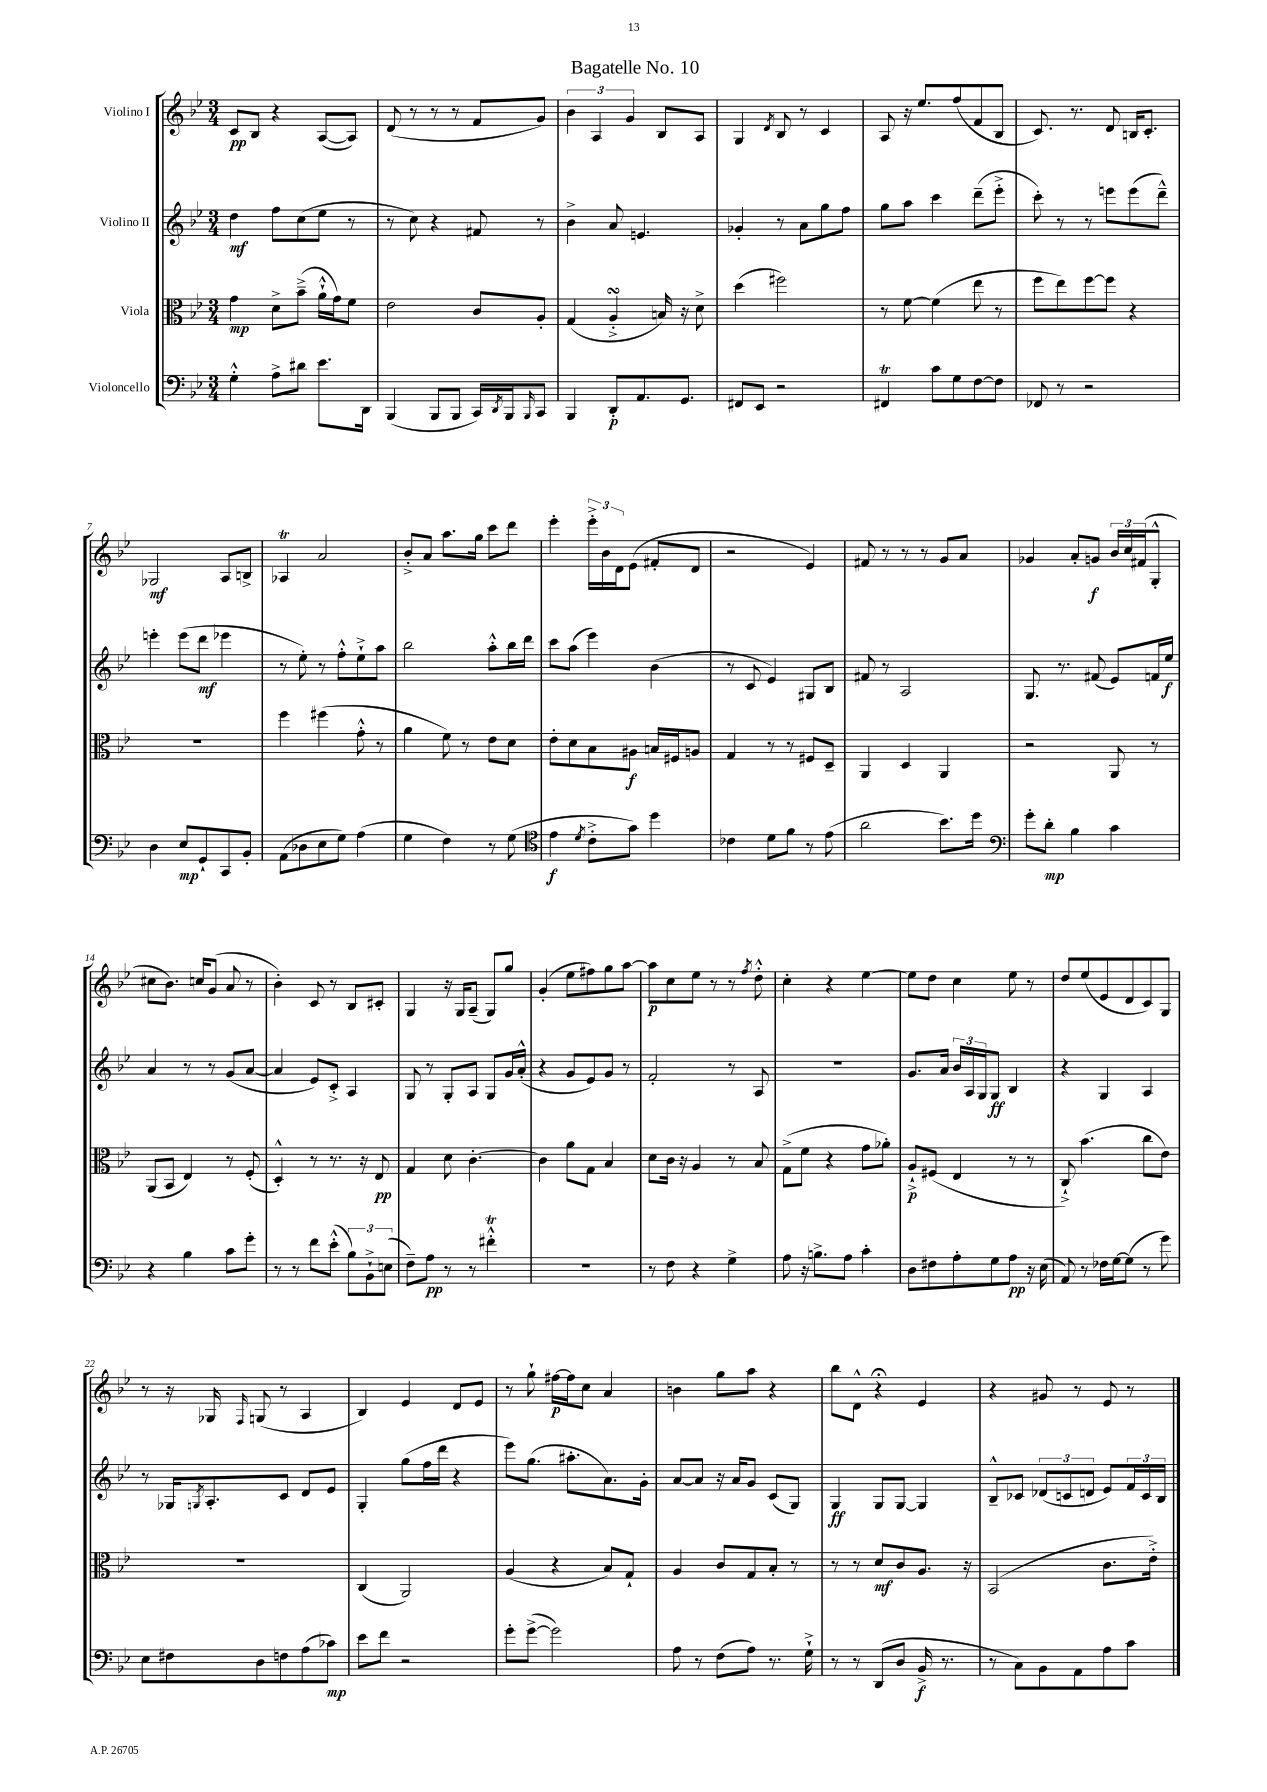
\header { title = "Bagatelle No. 10" }
<<
\new StaffGroup <<
\new Staff = "s0" \with { instrumentName = "Violino I" } {
    \clef treble \key bes \major \numericTimeSignature \time 3/4
    c'8\pp bes8 r4 a8~( a8) |
    d'8( r8 r8 r8 f'8 g'8) |
    \tuplet 3/2 { bes'4 a4 g'4 } bes8 a8 |
    g4 \acciaccatura { d'8 } bes8 r8 c'4 |
    a8 r16 ees''8. f''8( f'8 bes8 |
    c'8.) r8. d'8 b16 c'8.-. |
    ges2\mf a8 b8-> |
    aes4\trill a'2 |
    bes'8-.-> a'8 a''8. g''16 c'''8 d'''8 |
    ees'''4-. \tuplet 3/2 { ees'''16-.-> bes'16 d'16 } ees'8( fis'8-. d'8 |
    r2 ees'4) |
    fis'8 r8 r8 r8 g'8 a'8 |
    ges'4 a'8-. g'8\f \tuplet 3/2 { bes'16 c''16 fis'16( } g8-.-^ |
    cis''8 bes'8.) c''16 g'8( a'8 r8 |
    bes'4-.) c'8 r8 bes8 cis'8-. |
    g4 r16 g16 a8--( g8) g''8 |
    g'4-.( ees''8 fis''8) g''8 a''8~ |
    a''8\p c''8 ees''8 r8 r8 \acciaccatura { f''8 } d''8-.-^ |
    c''4-. r4 ees''4~ |
    ees''8 d''8 c''4 ees''8 r8 |
    d''8 ees''8( ees'8 d'8 c'8) g8 |
    r8 r16 ges16 \grace { f16 } g8( r8 a4 |
    bes4) ees'4 d'8 ees'8 |
    r8 g''8-! fis''16~\p fis''16 c''8 a'4 |
    b'4 g''8 a''8 r4 |
    bes''8 d'8-^ r4\fermata ees'4 |
    r4 gis'8 r8 ees'8 r8 \bar "|." |
}
\new Staff = "s1" \with { instrumentName = "Violino II" } {
    \clef treble \key bes \major \numericTimeSignature \time 3/4
    d''4\mf f''8 c''8( ees''8 r8 |
    r8 c''8) r4 fis'8 r8 |
    bes'4-> a'8 e'4. |
    ges'4-. r8 a'8 g''8 f''8 |
    g''8 a''8 c'''4 d'''8--( ees'''8-.-> |
    c'''8-.) r8 r8 e'''8 e'''8( d'''8---^) |
    e'''4-. e'''8( d'''8\mf ees'''4 |
    r8 ees''8-.) r8 f''8-.-^ ees''8-!-> a''8 |
    bes''2 a''8-.-^ bes''16 d'''16 |
    c'''8 a''8( ees'''4) bes'4( |
    r8 c'8 ees'4) gis8 bes8 |
    fis'8 r8 a2 |
    g8. r8. fis'8( ees'8) f'16 ees''16\f |
    a'4 r8 r8 g'8( a'8~ |
    a'4 ees'8) c'8-.-> a4 |
    g8 r8 g8-. a8 g8 g'16 a'16-.-^( |
    r4 g'8 ees'8) g'8 r8 |
    f'2-. r8 a8 |
    R2. |
    g'8. a'16 \tuplet 3/2 { bes'16 a16 g16 } g8\ff bes4 |
    r4 g4 a4 |
    r8 ges16 \acciaccatura { g8 } a8.-. c'8 d'8 ees'8 |
    g4-. g''8( f''16 d'''16 r4 |
    ees'''8) g''8.( ais''8.-. a'8.) g'16-. |
    a'8~ a'8 r16 a'16 g'8 c'8( g8) |
    g4\ff g8 g8~ g4 |
    bes8---^ ces'8 \tuplet 3/2 { des'8( c'8 d'8 } ees'8) \tuplet 3/2 { f'16 c'16 bes16 } \bar "|." |
}
\new Staff = "s2" \with { instrumentName = "Viola" } {
    \clef alto \key bes \major \numericTimeSignature \time 3/4
    g'4\mp d'8-> bes'8--->( a'16-!-^ g'16) f'8 |
    ees'2 c'8 a8-. |
    g4( a4-.->\turn b16) r16 d'8-> |
    d''4( fis''2) |
    r8 f'8~ f'4( ees''8 r8 |
    f''8 ees''8) f''8~ f''8 r4 |
    r2. |
    f''4 fis''4( g'8-.-^ r8 |
    a'4 f'8) r8 ees'8 d'8 |
    ees'8-. d'8 bes8 ais8\f b16 fis16 a8 |
    g4 r8 r8 fis8 d8-- |
    a,4 d4 a,4 |
    r2 a,8 r8 |
    a,8( bes,8 ees4) r8 f8-.( |
    d4-.-^) r8 r8. r16 ees8\pp |
    g4 d'8 c'4.~-. |
    c'4 a'8 g8 bes4 |
    d'8 c'16 r16 a4 r8 bes8 |
    g8->( f'8 r4 g'8 aes'8-.) |
    a8-!->\p fis8( ees4 r8 r8 |
    c8-!->) bes'4.( c''8 ees'8) |
    R2. |
    c4( a,2) |
    a4( r4 bes8) g8-! |
    a4 c'8 g8 bes8-. r8 |
    r8 r8 d'8\mf c'8 a8. r16 |
    bes,2( c'8. ees'16-.->) \bar "|." |
}
\new Staff = "s3" \with { instrumentName = "Violoncello" } {
    \clef bass \key bes \major \numericTimeSignature \time 3/4
    g4-.-^ a8-> dis'8 ees'8. d,16 |
    bes,,4( bes,,8 bes,,8 c,16) \acciaccatura { d,8 } bes,,16 \grace { bes,,16 } c,8 |
    bes,,4 d,8-.\p a,8. g,8. |
    fis,8 ees,8 r2 |
    fis,4\trill c'8 g8 f8~ f8 |
    fes,8 r8 r2 |
    d4 ees8\mp g,8-! c,8 bes,8-. |
    a,8( des8 ees8 g8) a4( |
    g4 f4) r8 g8( |
    \clef tenor ees'4\f \acciaccatura { d'8 } c'8-.-> g'8) d''4 |
    ces'4 d'8 f'8 r8 ees'8( |
    a'2 bes'8.) d''16 |
    \clef bass g'8-. d'8-.\mp bes4 c'4 |
    r4 bes4 c'8 g'8-. |
    r8 r8 f'8 ees'8-.-^( \tuplet 3/2 { bes8) bes,8-!-> e8( } |
    f8--) a8\pp r8 r8 fis'4-.-^\trill |
    R2. |
    r8 f8 r4 g4-> |
    a8 r16 b8.-> a8 c'4-. |
    d8 fis8 a8-. g8 a8\pp r16 ees16( |
    a,8) r8 fes16 g16~ g8( r8 g'8) |
    ees8 fis8 d8 f8 a8( ces'8\mp) |
    ees'8 f'8 r2 |
    g'8-. g'8~->( g'2) |
    a8 r8 f8( a8) r8. g16-!-> |
    r8 r8 d,8( d8 bes,16->\f r8. |
    r8 c8) bes,8 a,8 a8 c'8 \bar "|." |
}
>>
>>
